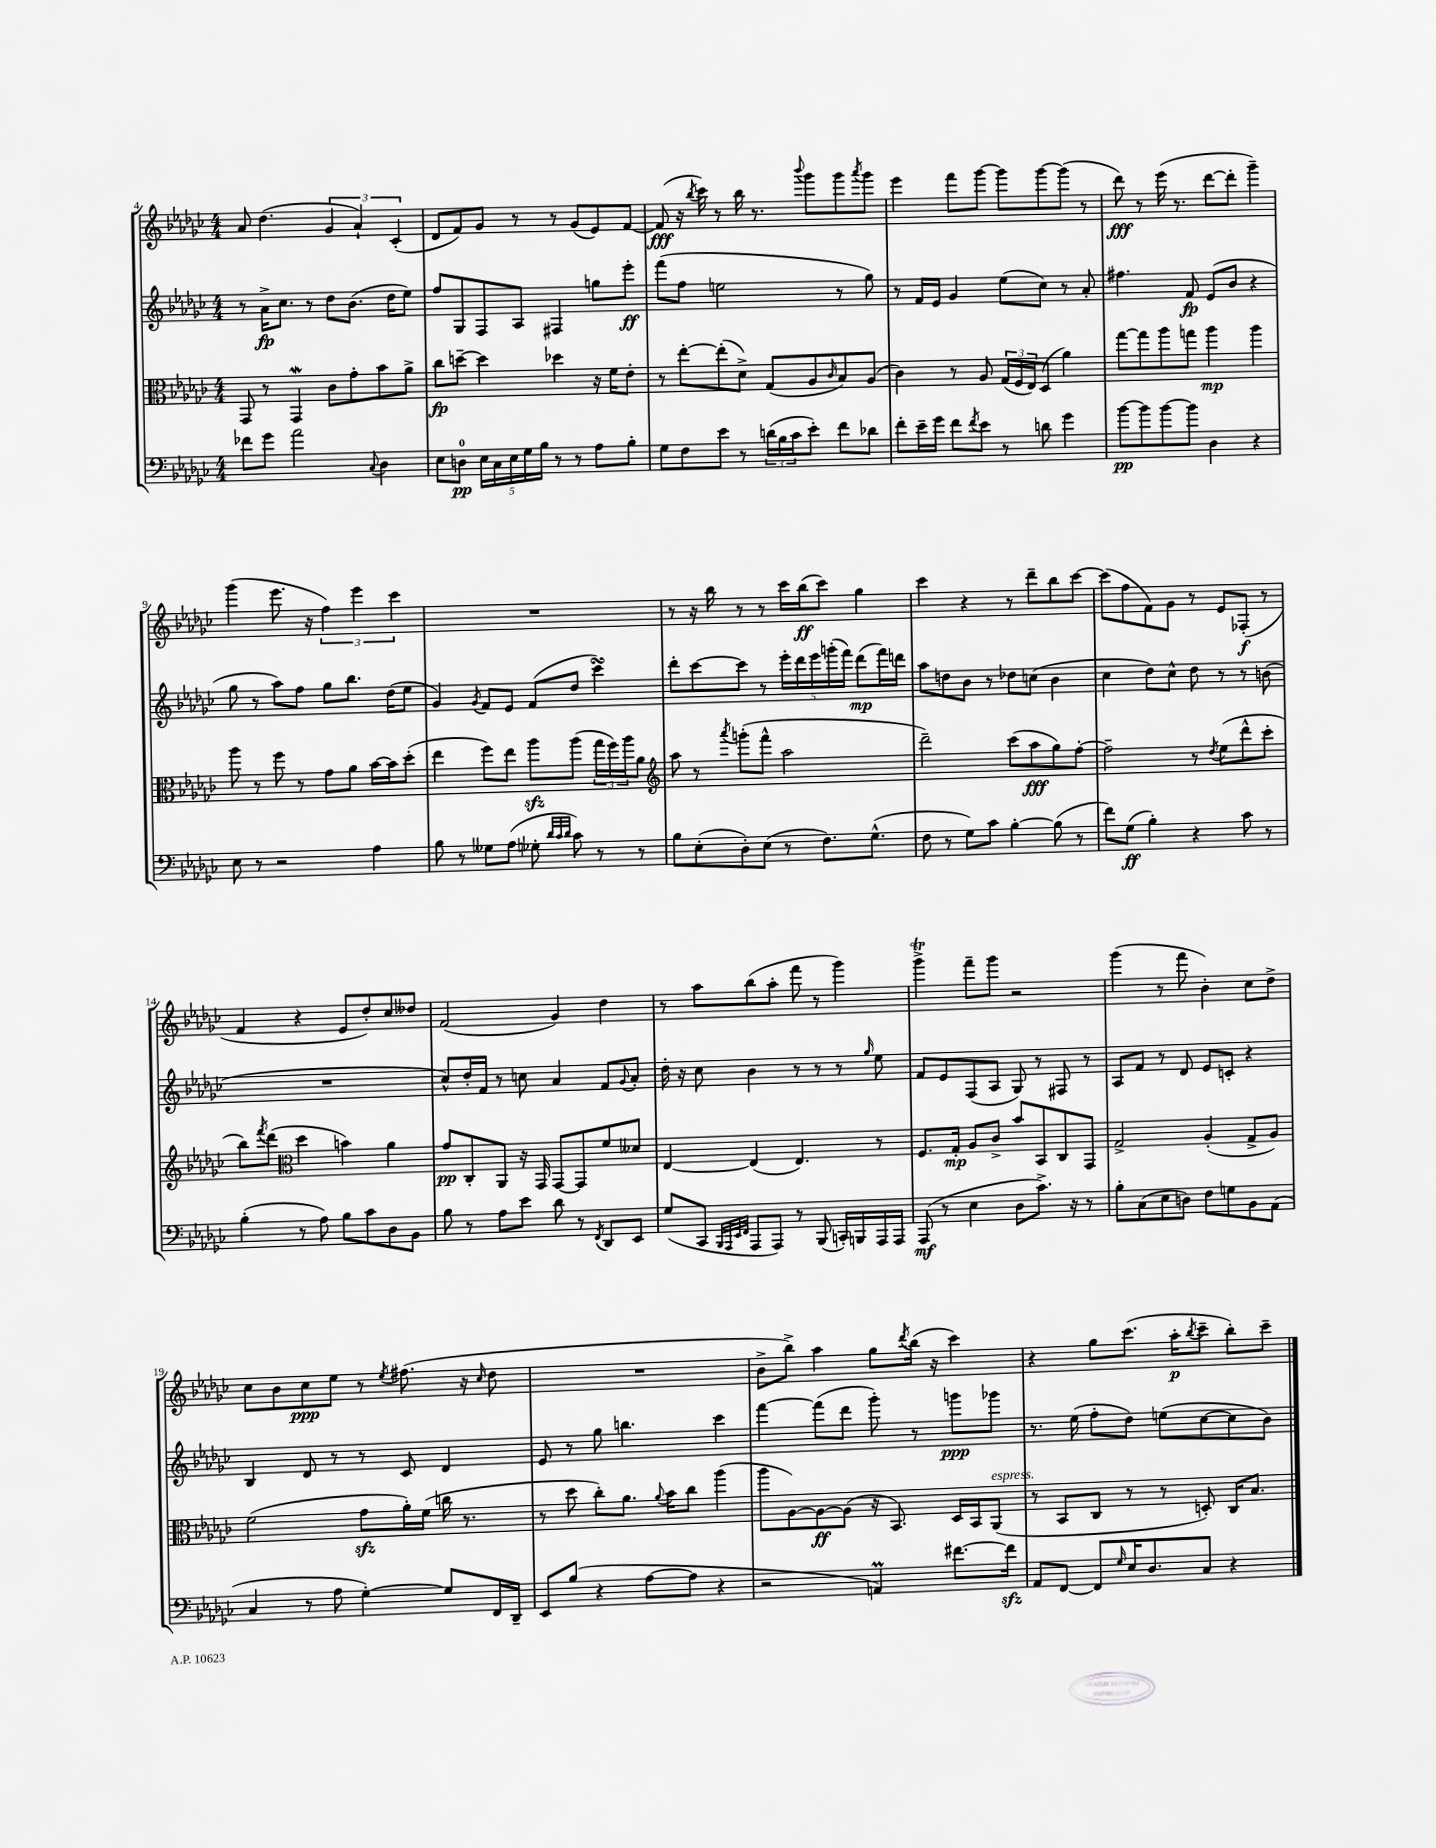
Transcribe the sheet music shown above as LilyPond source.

<<
\new StaffGroup <<
\new Staff = "s0" {
    \clef treble \key ges \major \numericTimeSignature \time 4/4
    aes'8 des''4.( \tuplet 3/2 { ges'4 aes'4-!) ces'4-.( } |
    des'8 f'8) ges'8 r8 r8 ges'8( ees'8) f'8~ |
    f'8\fff( r16 \acciaccatura { bes''8 } ces'''16) r8 bes''16 r8. \appoggiatura { bes'''8 } ges'''8 ges'''8 \acciaccatura { aes'''8 } ges'''8 |
    ees'''4 f'''8 ges'''8~ ges'''8 ges'''8~ ges'''8( r8 |
    des'''8\fff) r8 ees'''16( r8. des'''8~ des'''8-. ges'''4--) |
    ges'''4( ees'''8. r16 \tuplet 3/2 { f''4) ees'''4 ces'''4 } |
    R1 |
    r8 r16 bes''16 r8 r8 ces'''16 bes''16\ff( ces'''8) ges''4 |
    ces'''4 r4 r8 des'''8-- bes''8 ces'''8~ |
    ces'''8( f''8 f'8) ges'8 r8 ees'8 fes8-.\f( r8 |
    f'4 r4 ees'8 des''8-.) ces''8 deses''8 |
    f'2( ges'4) des''4 |
    r8 aes''8 bes''8( aes''8-. f'''8 r8 ges'''4) |
    ges'''4->\trill f'''8-- ges'''8 r2 |
    ges'''4( r8 f'''8 bes'4-.) ces''8 des''8-> |
    ces''8 bes'8 ces''8\ppp ees''8 r8 \acciaccatura { ees''8 } fis''8.( r16 \grace { ces''16 } des''8 |
    R1 |
    bes'8-> bes''8->) aes''4 ges''8 \acciaccatura { des'''8 } bes''16( r16 ces'''4) |
    r4 ges''8 ces'''8.( aes''16-.\p \acciaccatura { bes''8 } ces'''8-- bes''8-.) ces'''8-- \bar "|." |
}
\new Staff = "s1" {
    \clef treble \key ges \major \numericTimeSignature \time 4/4
    r8 aes'16->\fp ces''8. r8 des''8 bes'8.( des''16 ees''8) |
    f''8 ges8 f8 aes8 fis4 g''8 ees'''8-.\ff |
    f'''8( f''8 e''2 r8 ges''8) |
    r8 f'16 ees'16 ges'4 ees''8( ces''8) r8 aes'8-. |
    fis''4. f'8\fp ees'8( bes'8 r4 |
    ges''8 r8 aes''8) f''8 ges''8 bes''8. des''16( ees''8 |
    ges'4) \acciaccatura { ges'8 } f'8 ees'8 f'8( des''8 ces'''4\turn) |
    des'''8-. ces'''8~ ces'''8 r8 \tuplet 5/4 { ees'''16-. des'''16 ees'''16 g'''16-.( f'''16) } des'''8\mp( f'''16) d'''16 |
    aes''8 d''8 bes'8 r8 des''8 c''8( bes'4 |
    ces''4 des''8) ces''8-^ des''8 r8 r8 b'8( |
    R1 |
    ces''8-^) des''16-. f'16 r8 c''8 aes'4 f'8 \appoggiatura { ges'8 } aes'8-. |
    des''16-. r16 ces''8 bes'4 r8 r8 r8 \grace { ges''16 } ees''8 |
    f'8 ees'8 f8( aes8 ges8) r8 fis8 r8 |
    aes8 f'8 r8 des'8 ees'8 c'8-. r4 |
    bes4 des'8 r8 r8 ces'8 des'4 |
    ees'8 r8 ges''8 b''4. ces'''4 |
    f'''4~ f'''8( des'''8 ges'''8-.) r8 g'''8\ppp ges'''8 |
    r8. ees''16( f''8-. des''8) e''8( ces''8~ ces''8 bes'8) \bar "|." |
}
\new Staff = "s2" {
    \clef alto \key ges \major \numericTimeSignature \time 4/4
    ges,8 r8 ges,4\mordent ces'8 ges'8-. bes'8 aes'8-> |
    ces''8\fp d''8~-- d''4 des''4 r16 f'16 ees'8-. |
    r8 ees''8~-. ees''8-.( des'8->) ges8( aes8 \grace { ces'16 } bes8) aes8( |
    ces'4) r8 aes8 \tuplet 3/2 { ges16( f16 ees16) } des8( aes'4) |
    ges''8~ ges''8 aes''8 g''8 aes''4\mp aes''4 |
    aes''8 r8 f''8 r8 ges'8 aes'8 bes'16~ bes'16 des''8-.( |
    ees''4 f''8) ees''8 aes''8\sfz aes''8( \tuplet 3/2 { ges''16 f''16) aes''16 } aes'8 |
    \clef treble aes''8 r8 \acciaccatura { aes'''8 } g'''8-.( f'''8-^ aes''2 |
    des'''2--) ces'''8( aes''8\fff ges''8) f''8~-. |
    f''2-- r8 \acciaccatura { des''8 } ees''8( des'''8-^ ces'''8-. |
    bes''8) \acciaccatura { f'''8 } des'''8( \clef alto des''4 b'4) aes'4 |
    ges'8\pp ces8-. aes,8 r16 ges,16 ges,8~ ges,8 f'8 deses'8 |
    ees4~ ees4( ees4.) r8 |
    f8. ges16-.\mp aes8 ces'8-> bes'8 bes,8 ces8 ges,8 |
    ges2-> aes4-.( ges8-> aes8) |
    f'2( ges'8\sfz aes'16-.) f'16( c''16 r8. |
    r8 des''8 ces''8-.) aes'8. \appoggiatura { aes'8 } bes'16 ces''8 aes''4( |
    aes''8 aes8~) aes8~\ff aes8( r16 bes,8.) des16 bes,16 aes,8^\markup { \italic "espress." }( |
    r8 bes,8 ces8 r8 r8 d8-.) ces16 bes8. \bar "|." |
}
\new Staff = "s3" {
    \clef bass \key ges \major \numericTimeSignature \time 4/4
    fes'8 ges'8 aes'2 \appoggiatura { ces8 } des4 |
    ees8 d8-0\pp \tuplet 5/4 { ees16 ces16 ees16 ges16 bes16 } r8 r8 aes8 bes8-. |
    ges8 f8 ees'8 r8 \tuplet 3/2 { d'16( bes16 ces'16 } ees'8-.) f'8 des'8 |
    f'8-. ees'16-- ges'16 f'8 \acciaccatura { f'8 } ees'8 r8 d'8 ges'4 |
    bes'8~\pp bes'8 bes'8~ bes'8 des4 r4 |
    ees8 r8 r2 aes4 |
    bes8 r8 geses8 aes8( ges8-. \grace { des'32 ces'32 des'32 } ces'8) r8 r8 |
    bes8 ees8-.( des8-.) ees8( r8 f8.) ges8.-^( |
    f8 r8 ges8) ces'8 bes4~-. bes8( r8 |
    f'8) ges8\ff( bes4-.) r4 ces'8 r8 |
    bes4-.( r8 aes8) bes8 ces'8 des8 bes,8 |
    bes8 r8 aes8 ees'8 des'8 r8 \acciaccatura { f,8 } des,8 ees,8 |
    ges8( ces,8 \grace { bes,,32 aes,,32 ees,32 f,32 } aes,,8 aes,,8) r8 bes,,8( c,16-.) b,,16 aes,,16 aes,,16 |
    aes,,8\mf( r8 ees4 des8 ces'8.->) r16 r8 |
    bes8-. ces8( ees8 d8) f8 g8 bes,8 aes,8( |
    ces4 r8 aes8 ges4~-.) ges8 f,16 des,16-- |
    ees,8 bes8( r4 aes8~ aes8 r4 |
    r2 a,4\prall) fis'8.~ fis'16\sfz |
    aes,8 f,8~ f,8 \grace { ges16 } ees16 des8. ces8 r4 \bar "|." |
}
>>
>>
\layout { \context { \Score currentBarNumber = #4 } }
